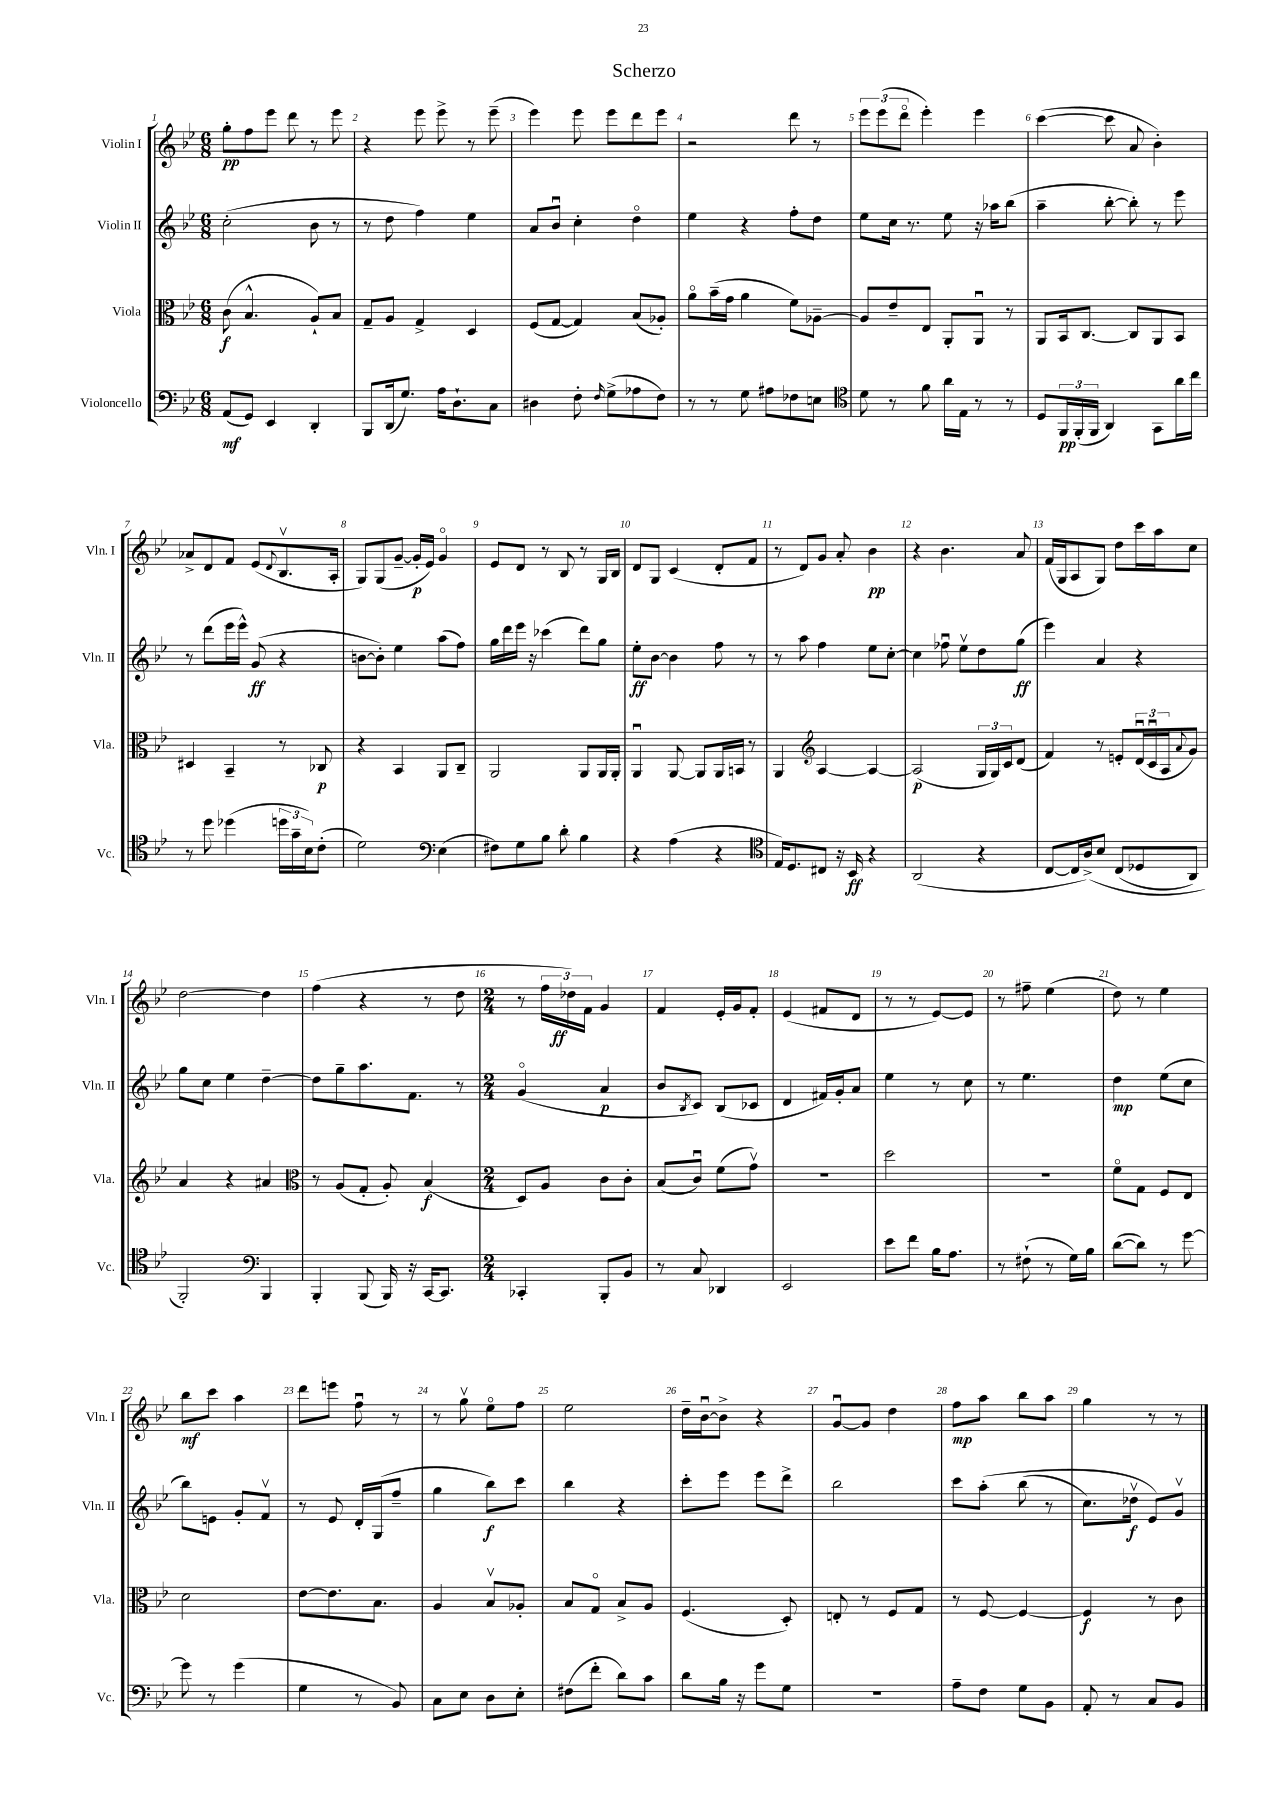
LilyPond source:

\header { title = "Scherzo" }
<<
\new StaffGroup <<
\new Staff = "s0" \with { instrumentName = "Violin I" shortInstrumentName = "Vln. I" } {
    \clef treble \key bes \major \numericTimeSignature \time 6/8
    g''8-.\pp f''8 ees'''8 d'''8 r8 ees'''8 |
    r4 ees'''8 ees'''8-> r8 ees'''8--( |
    ees'''4) ees'''8 ees'''8 d'''8 ees'''8 |
    r2 d'''8 r8 |
    \tuplet 3/2 { ees'''8 ees'''8( d'''8\flageolet } ees'''4-.) ees'''4 |
    c'''4~( c'''8 a'8 bes'4-.) |
    aes'8-> d'8 f'8 ees'8( \appoggiatura { d'8 } bes8.\upbow a16-. |
    g8) g8( g'8~-- g'16-.\p ees'16) g'4\flageolet |
    ees'8 d'8 r8 bes8 r8 g16 bes16 |
    d'8 g8 c'4( d'8-. f'8 |
    r8 d'8) g'8 a'8-. bes'4\pp |
    r4 bes'4. a'8 |
    f'16( g16 a8 g8) d''8 c'''16 a''16 c''8 |
    d''2~ d''4 |
    f''4( r4 r8 d''8 |
    \numericTimeSignature \time 2/4 r8 \tuplet 3/2 { f''16 des''16\ff) f'16 } g'4 |
    f'4 ees'16-. g'16 f'8-. |
    ees'4( fis'8 d'8 |
    r8 r8 ees'8~) ees'8 |
    r8 fis''8-- ees''4( |
    d''8) r8 ees''4 |
    bes''8\mf c'''8 a''4 |
    d'''8 e'''8 f''8\downbow r8 |
    r8 g''8\upbow ees''8\flageolet f''8 |
    ees''2 |
    d''16-- bes'16~\downbow bes'8-> r4 |
    g'8~\downbow g'8 d''4 |
    f''8\mp a''8 bes''8 a''8 |
    g''4 r8 r8 \bar "|." |
}
\new Staff = "s1" \with { instrumentName = "Violin II" shortInstrumentName = "Vln. II" } {
    \clef treble \key bes \major \numericTimeSignature \time 6/8
    c''2-.( bes'8 r8 |
    r8 d''8 f''4) ees''4 |
    a'8 bes'8\downbow c''4-. d''4\flageolet |
    ees''4 r4 f''8-. d''8 |
    ees''8 c''16 r8. ees''8 r16 aes''16 bes''8( |
    a''4-- bes''8~-. bes''8-.) r8 ees'''8 |
    r8 d'''8( ees'''16 ees'''16-^) g'8\ff( r4 |
    b'8~ b'8-.) ees''4 a''8( f''8) |
    g''16 d'''16 ees'''16 r16 ces'''4( d'''8) g''8 |
    ees''8-.\ff bes'8~ bes'4 f''8 r8 |
    r8 a''8 f''4 ees''8 c''8~-. |
    c''4 fes''8\downbow ees''8\upbow d''8 g''8\ff( |
    ees'''4) a'4 r4 |
    g''8 c''8 ees''4 d''4~-- |
    d''8 g''8-- a''8. f'8. r8 |
    \numericTimeSignature \time 2/4 g'4\flageolet( a'4\p |
    bes'8 \acciaccatura { bes8 } c'8) bes8( ces'8 |
    d'4 fis'16) g'16-. a'8 |
    ees''4 r8 c''8 |
    r8 ees''4. |
    d''4\mp ees''8( c''8 |
    bes''8) e'8 g'8-. f'8\upbow |
    r8 ees'8 d'16-. g16( f''8-- |
    g''4 bes''8\f) c'''8 |
    bes''4 r4 |
    c'''8-. ees'''8 ees'''8 d'''8-> |
    bes''2 |
    c'''8 a''8-.\( bes''8( r8 |
    c''8.) des''16\upbow\f ees'8\) g'8\upbow \bar "|." |
}
\new Staff = "s2" \with { instrumentName = "Viola" shortInstrumentName = "Vla." } {
    \clef alto \key bes \major \numericTimeSignature \time 6/8
    c'8\f( bes4.-^ a8-!) bes8 |
    g8-- a8 g4-> d4 |
    f8( g8~ g4) bes8( aes8-.) |
    a'8\flageolet bes'16--( g'16 a'4 f'8) aes8~-- |
    aes8 ees'8-- ees8 a,8-. a,8\downbow r8 |
    a,8 bes,16 c8.~ c8 a,8 bes,8 |
    dis4 bes,4-- r8 ces8\p |
    r4 bes,4 a,8 c8-- |
    a,2 a,8 a,16 a,16-. |
    a,4\downbow a,8~ a,8 a,16 b,16 r8 |
    a,4 \clef treble a4~ a4~ |
    a2\p( \tuplet 3/2 { g16 g16) c'16 } d'8( |
    f'4) r8 e'8-. \tuplet 3/2 { d'16\downbow( c'16\downbow a16 } \appoggiatura { a'8 } g'8) |
    a'4 r4 ais'4 |
    \clef alto r8 a8( g8-. a8-.) bes4\f( |
    \numericTimeSignature \time 2/4 d8) a8 c'8 c'8-. |
    bes8( c'8\downbow) f'8( g'8\upbow) |
    r2 |
    d''2 |
    r2 |
    f'8\flageolet g8 f8 ees8 |
    d'2 |
    ees'8~ ees'8. bes8. |
    a4 bes8\upbow aes8-. |
    bes8 g8\flageolet bes8-> a8 |
    f4.( d8-.) |
    e8-. r8 f8 g8 |
    r8 f8~ f4~ |
    f4\f r8 c'8 \bar "|." |
}
\new Staff = "s3" \with { instrumentName = "Violoncello" shortInstrumentName = "Vc." } {
    \clef bass \key bes \major \numericTimeSignature \time 6/8
    a,8\mf( g,8) ees,4 d,4-. |
    bes,,8 d,16( g8.) a16 d8.-! c8 |
    dis4 f8-. \grace { f16 } g8->( aes8 f8) |
    r8 r8 g8 ais8 fes8 e8 |
    \clef tenor d'8 r8 f'8 a'16 ees16 r8 r8 |
    d8 \tuplet 3/2 { f,16\pp f,16-.( f,16 } a,4) g,8 a'16 c''16 |
    r8 d''8 des''4( \tuplet 3/2 { d''16 g'16-- bes16) } c'8-.( |
    d'2) \clef bass ees4( |
    fis8) g8 bes8 d'8-. bes4 |
    r4 a4( r4 |
    \clef tenor ees16) d8. cis8 r16 bes,16\ff r4 |
    a,2( r4 |
    c8~ c16 a16->)\( bes8 c8( des8 a,8) |
    f,2-.\) \clef bass bes,,4 |
    bes,,4-. bes,,8( bes,,16) r16 c,16~ c,8. |
    \numericTimeSignature \time 2/4 ces,4-. bes,,8-. bes,8 |
    r8 c8 des,4 |
    ees,2 |
    ees'8 f'8 bes16 a8. |
    r8 fis8-!( r8 g16) bes16 |
    d'8~( d'8) r8 g'8~ |
    g'8 r8 g'4( |
    g4 r8 bes,8) |
    c8 ees8 d8 ees8-. |
    fis8( f'8-. d'8) c'8 |
    d'8 bes16 r16 g'8 g8 |
    R2 |
    a8-- f8 g8 bes,8 |
    a,8-. r8 c8 bes,8 \bar "|." |
}
>>
>>
\layout { \context { \Score \override BarNumber.break-visibility = ##(#f #t #t) barNumberVisibility = #all-bar-numbers-visible } }
